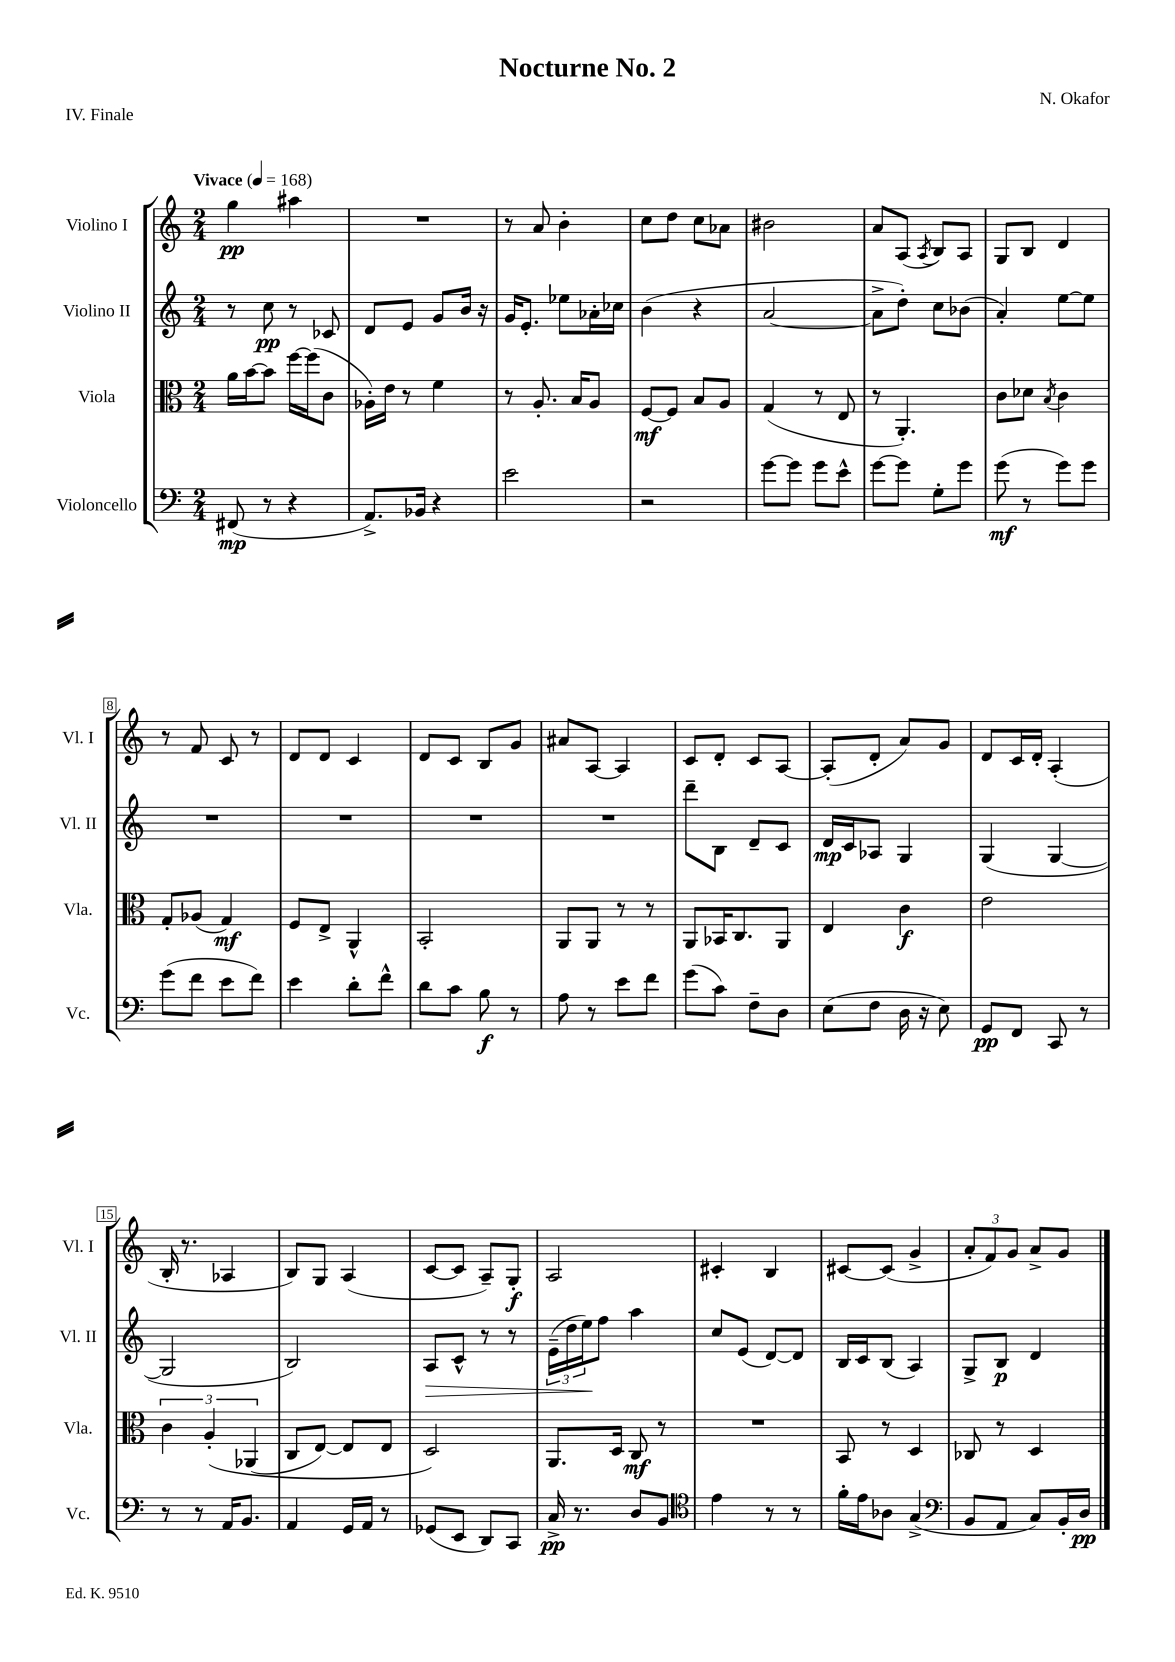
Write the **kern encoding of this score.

**kern	**kern	**kern	**kern
*staff4	*staff3	*staff2	*staff1
*clefF4	*clefC3	*clefG2	*clefG2
*k[]	*k[]	*k[]	*k[]
*M2/4	*M2/4	*M2/4	*M2/4
*MM168	*MM168	*MM168	*MM168
(8FF#/	16a\LL	8r	4gg\
.	[16b\J	.	.
8r	8b\]J	8cc\	.
4r	[16ff\LL	8r	4aa#\
.	(16ff\]J	.	.
.	8c\J	8c-/	.
=	=	=	=
8.AA^/L)	16A-'\LL)	8d/L	2r
.	16e\JJ	.	.
.	8r	8e/J	.
16BB-/Jk	.	.	.
4r	4f\	8g/L	.
.	.	16b/Jk	.
.	.	16r	.
=	=	=	=
2e\	8r	16g/LK	8r
.	.	8.e'/J	.
.	8.A'/	.	8a/
.	.	8ee-\L	4b'\
.	16B/LK	.	.
.	8A/J	16a-'\L	.
.	.	16cc-\JJ	.
=	=	=	=
2r	[8F/L	(4b\	8cc\L
.	8F/]J	.	8dd\J
.	8B/L	4r	8cc\L
.	8A/J	.	8a-\J
=	=	=	=
[8g\L	(4G/	[2a/	2b#\
8g\]J	.	.	.
8g\L	8r	.	.
8e^^\J	8E/	.	.
=	=	=	=
[8g\L	8r	8a^\]L	8a/L
8g\]J	4.AA'/)	8dd'\J)	(8A/J
.	.	.	8qA/
8G'\L	.	8cc\L	8B/L)
8g\J	.	(8b-\J	8A/J
=	=	=	=
(8g\	8c\L	4a'/)	8G/L
8r	8d-\J	.	8B/J
.	8qB/	.	.
8g\L)	4c\	[8ee\L	4d/
8g\J	.	8ee\]J	.
=	=	=	=
(8g\L	8G'/L	2r	8r
8f\J	(8A-/J	.	8f/
8e\L	4G/)	.	8c/
8f\J)	.	.	8r
=	=	=	=
4e\	8F/L	2r	8d/L
.	8E^/J	.	8d/J
8d'\L	4AA^^/	.	4c/
8f^^\J	.	.	.
=	=	=	=
8d\L	2BB'/	2r	8d/L
8c\J	.	.	8c/J
8B\	.	.	8B/L
8r	.	.	8g/J
=	=	=	=
8A\	8AA/L	2r	8a#/L
8r	8AA/J	.	[8A/J
8e\L	8r	.	4A/]
8f\J	8r	.	.
=	=	=	=
(8g\L	8AA/L	8ddd~\L	8c/L
8c\J)	16BB-/K	8B\J	8d'/J
.	8.C/	.	.
8F~\L	.	8d~/L	8c/L
8D\J	8AA/J	8c/J	[8A/J
=	=	=	=
(8E\L	4E/	16d/LL	(8A'/]L
.	.	16c/J	.
8F\J	.	8A-/J	8d'/J
16D\	4c\	4G/	8a/L)
16r	.	.	.
8E\)	.	.	8g/J
=	=	=	=
8GG/L	2e\	(4G/	8d/L
8FF/J	.	.	16c/L
.	.	.	16d'/JJ
8CC/	.	[4G/	(4A'/
8r	.	.	.
=	=	=	=
8r	6c\	2G/]	16B'/
.	.	.	8.r
8r	.	.	.
.	&(6A'/	.	.
16AA/LK	.	.	4A-/
8.BB/J	.	.	.
.	(6AA-/	.	.
=	=	=	=
4AA/	8C/L	2B/)	8B/L)
.	[8E/J)	.	8G/J
16GG/LL	8E/]L	.	(4A/
16AA/JJ	.	.	.
8r	8E/J	.	.
=	=	=	=
(8GG-/L	2D/&)	8A/L	[8c/L
8EE/J	.	8c^^/J	8c/]J
8DD/L)	.	8r	8A~/L)
8CC/J	.	8r	8G'/J
=	=	=	=
16C^/	8.AA/L	(24e~\LL	2A/
.	.	24dd\	.
8.r	.	.	.
.	.	24ee\J)	.
.	.	8ff\J	.
.	16D/Jk	.	.
8D/L	8C/	4aa\	.
8BB/J	8r	.	.
=	=	=	=
*clefC4	*	*	*
4e\	2r	8cc/L	4c#'/
.	.	(8e/J	.
8r	.	[8d/L)	4B/
8r	.	8d/]J	.
=	=	=	=
16f'\LL	8BB/	16B/LL	[8c#/L
16e\J	.	16c/J	.
8A-\J	8r	(8B/J	(8c#/]J
(4G^/	4D/	4A/)	4g^/
=	=	=	=
*clefF4	*	*	*
8BB/L	8C-/	8G^/L	12a'/L
.	.	.	12f/)
8AA/J	8r	8B/J	.
.	.	.	12g/J
8C/L)	4D/	4d/	8a^/L
16BB'/L	.	.	8g/J
16D/JJ	.	.	.
==	==	==	==
*-	*-	*-	*-
